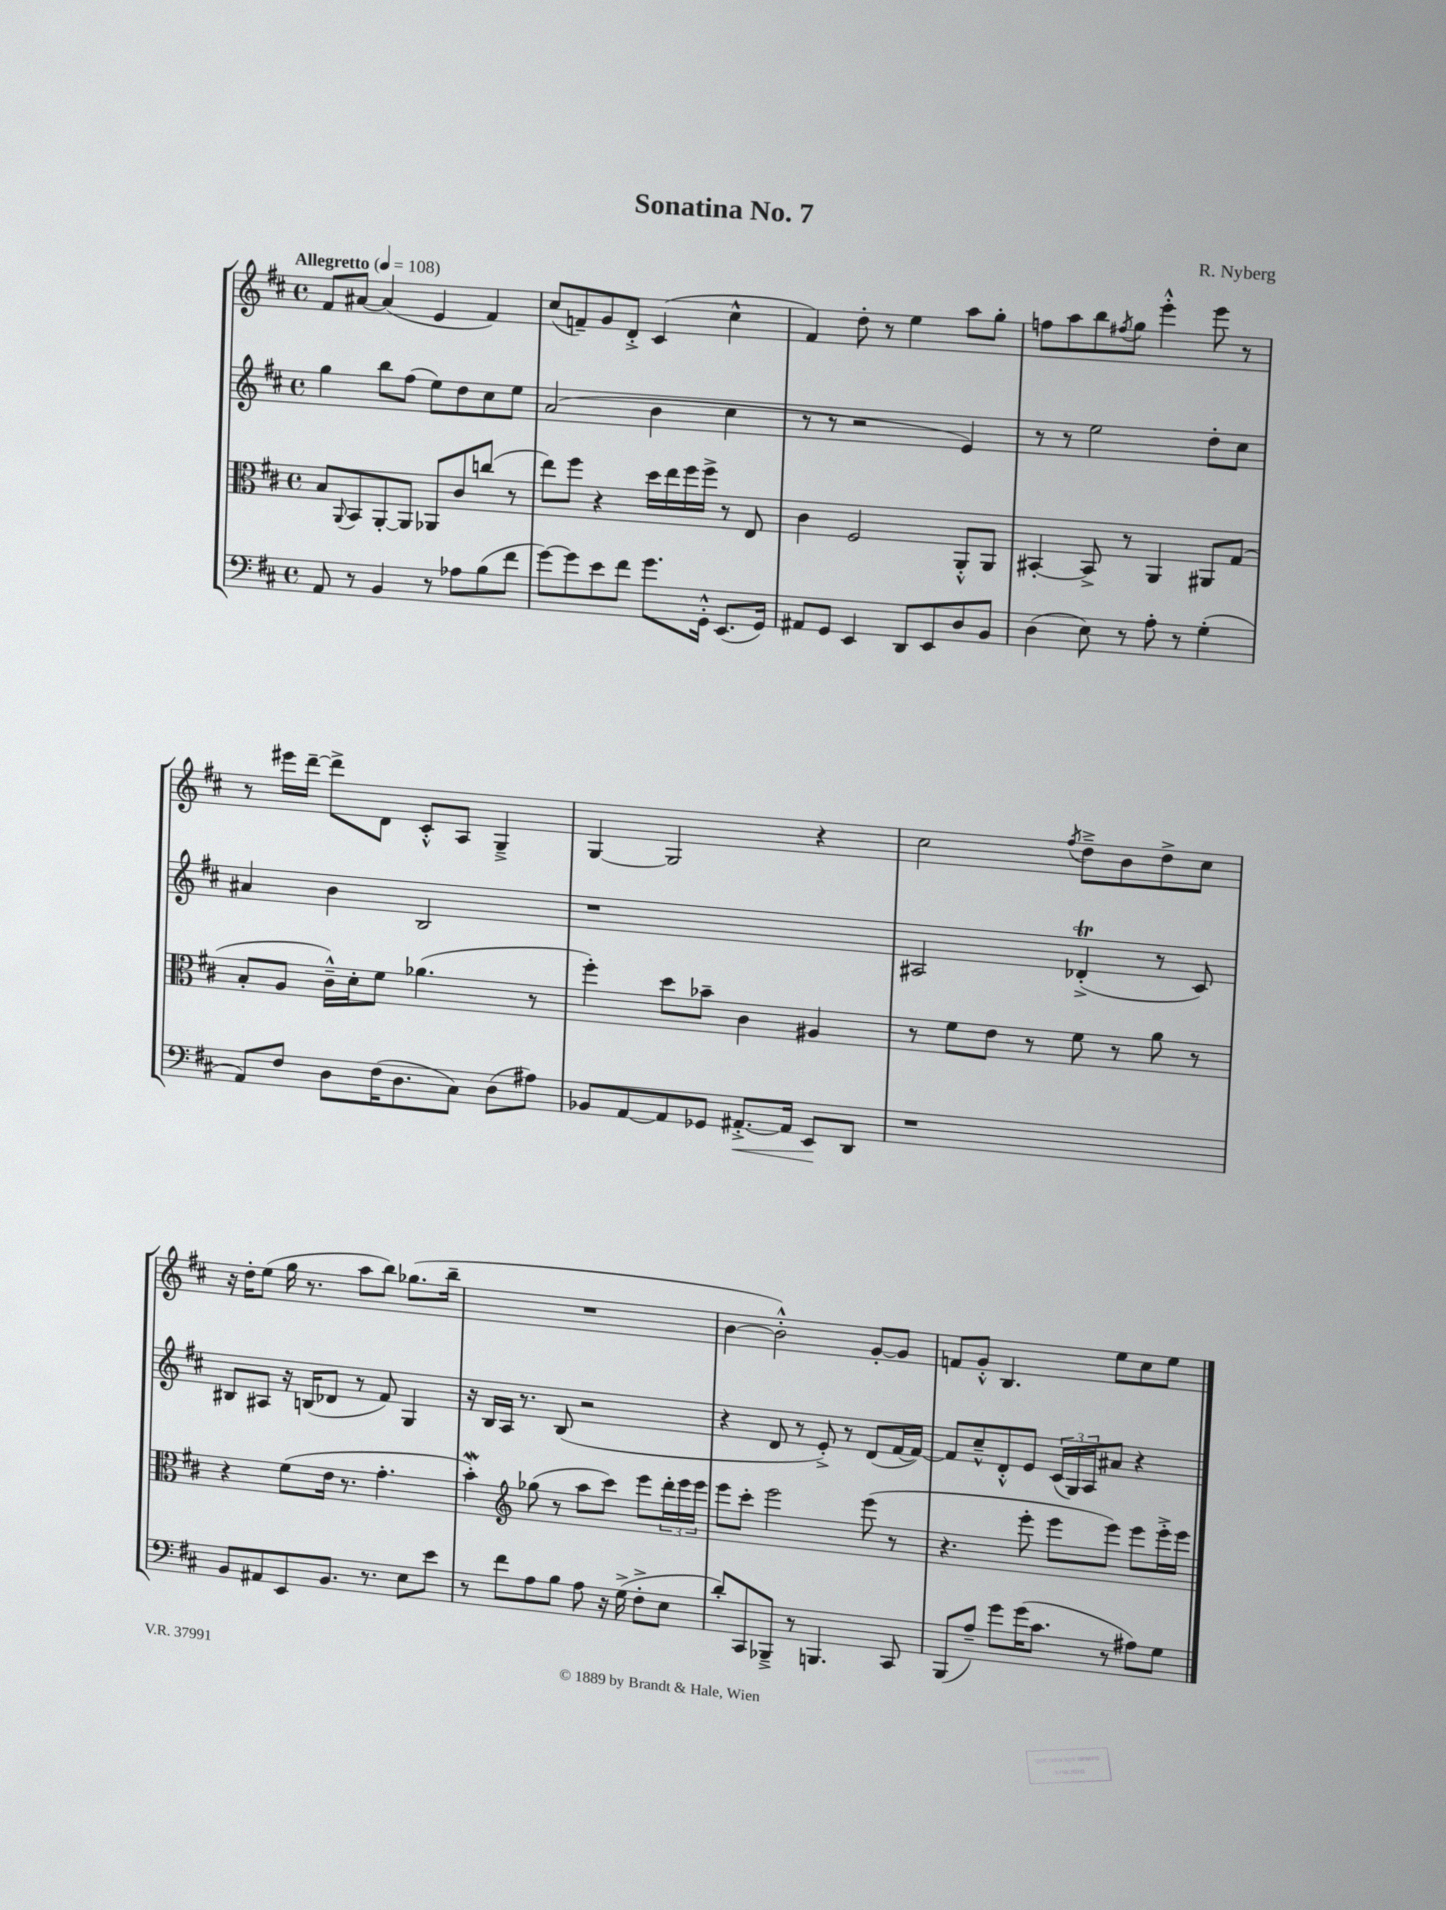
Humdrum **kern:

**kern	**dynam	**kern	**kern	**kern
*part4	*part4	*part3	*part2	*part1
*staff4	*staff4	*staff3	*staff2	*staff1
*clefF4	*	*clefC3	*clefG2	*clefG2
*k[f#c#]	*	*k[f#c#]	*k[f#c#]	*k[f#c#]
*M4/4	*	*M4/4	*M4/4	*M4/4
*met(c)	*	*met(c)	*met(c)	*met(c)
*MM108	*	*MM108	*MM108	*MM108
=1	=1	=1	=1	=1
!	!	!	!	!LO:TX:a:B:t=Allegretto
8AA/	.	8B/L	4gg\	8f#/L
.	.	8qqAA/	.	.
8r	.	8BB/	.	[8a#X/J
4BB/	.	[8AA'/	8bb\L	(4a#/]
.	.	8AA/J]	(8ff#\J	.
8r	.	8AA-X/L	8ee\L)	4e/
8A-X\L	.	8c#/	8dd\	.
(8B\	.	(8ccn/J	8cc#\	4f#/)
8f#\J	.	8r	8ee\J	.
=2	=2	=2	=2	=2
[8g\L)	.	8ee\L)	(2a/	(8cc#/L
8g\]	.	8ff#\J	.	8fn~/)
8e\	.	4r	.	8g/
8f#\J	.	.	.	8d'^/J
8.g\L	.	16dd\LL	4b\	(4c#/
.	.	16ee\	.	.
.	.	16ff#\	.	.
16GG'^^\Jk	.	16ff#^\JJ	.	.
(8.EE/L	.	8r	4cc#\	4cc#^^\
.	.	8E/	.	.
16GG/Jk)	.	.	.	.
=3	=3	=3	=3	=3
8AA#X/L	.	4c#\	8r	4f#/)
8GG/J	.	.	8r	.
4EE/	.	2F#/	2r	8dd'\
.	.	.	.	8r
8DD/L	.	.	.	4ee\
8EE/	.	.	.	.
8D/	.	8AA'^^/L	4e/)	8aa\L
8BB/J	.	8AA/J	.	8gg'\J
=4	=4	=4	=4	=4
(4D\	.	[4BB#X'/	8r	8ffn\L
.	.	.	8r	8aa\
8E\)	.	8BB#^/]	2ee\	8bb\
.	.	.	.	8qff#X/
8r	.	8r	.	8gg\J
8A'\	.	4AA/	.	4eee'^^\
8r	.	.	.	.
(4G'\	.	8AA#X/L	8dd'\L	8eee\
.	.	(8G/J	8cc#\J	8r
!!LO:LB:g=z
=5	=5	=5	=5	=5
8AA/L)	.	8B'/L	4a#X/	8r
8F#/J	.	8A/J	.	16eee#X\LL
.	.	.	.	[16ddd~\JJ
8D\L	.	16c#~^^\LL)	4b\	8ddd^\L]
.	.	16d'\J	.	.
(16F#\K	.	8f#\J	.	8d\J
8.D\	.	.	.	.
.	.	(4.a-X\	2B/	8c#'^^/L
8C#\J)	.	.	.	8A/J
(8D\L	.	.	.	4G~^/
8A#X\J)	.	8r	.	.
=6	=6	=6	=6	=6
8BB-X/L	.	4ff#'\)	1r	[4G/
[8AA/	.	.	.	.
8AA/]	.	8dd\L	.	2G/]
8GG-X/J	.	8b-X~\J	.	.
!	!LO:HP:b	!	!	!
[8.AA#X'^/L	<	4c#\	.	.
16AA#/Jk]	.	.	.	.
8EE/L	.	4A#X/	.	4r
8DD/J	[	.	.	.
=7	=7	=7	=7	=7
1r	.	8r	2A#X/	2cc#\
.	.	8f#\L	.	.
.	.	8e\J	.	.
.	.	8r	.	.
.	.	.	.	8qff#/
.	.	8f#\	(4d-XT'^/	8dd~^\L
.	.	8r	.	8b\
.	.	8a\	8r	8dd^\
.	.	8r	8c#/)	8cc#\J
!!LO:LB:g=z
=8	=8	=8	=8	=8
8BB/L	.	4r	8B#X/L	16r
.	.	.	.	16dd'\KL
8AA#X/	.	.	8A#X/J	(8ee\J
8EE/	.	(8f#\L	16r	16gg\
.	.	.	(16Bn/KL	8.r
8.BB/J	.	16e\Jk	8d-X/J	.
.	.	8.r	.	.
.	.	.	8r	8aa\L
8.r	.	.	.	.
.	.	4.g'\	8f#/)	8bb\J)
8E\L	.	.	4G/	(8.gg-X\L
8e\J	.	.	.	.
.	.	.	.	16bb~\Jk
=9	=9	=9	=9	=9
8r	.	4bW'\)	16r	1r
.	.	.	16B/LL	.
8f#\L	.	.	16A/JJ	.
.	.	.	8.r	.
*	*	*clefG2	*	*
8A\	.	(8gg-X\	.	.
8B\J	.	8r	(8B/	.
8A\	.	8aa\L	2r	.
16r	.	8ccc#\J)	.	.
(16G^\	.	.	.	.
8F#'^\L	.	8eee\L	.	.
8E\J	.	24ddd'\L	.	.
.	.	24eee\	.	.
.	.	24eee\JJ	.	.
=10	=10	=10	=10	=10
8d'/L)	.	8eee\L	4r	[4b\
8CC#/	.	8ccc#'\J	.	.
8BBB-X~^/J	.	2eee\	8d/	2b'^^\])
8r	.	.	8r	.
4.BBBn/	.	.	8e'^/)	.
.	.	.	8r	.
.	.	(8eee\	(8d/L	[8g'/L
8CC#/	.	8r	[16f#/L	8g/J]
.	.	.	16f#/JJ_)	.
=11	=11	=11	=11	=11
(8BBB/L	.	4.r	8f#/L]	8fn/L
8A~/J)	.	.	8cc#~^^/	8g'^^/J
8g\L	.	.	8d'^^/	4.B/
(16g\K	.	8eee'\	8e/J	.
8.c#\J	.	.	.	.
.	.	8eee\L	(24c#/LL	.
.	.	.	24G/)	.
.	.	.	24A/J	.
8r	.	8eee\J)	8a#X/J	8ee\L
8A#X\L)	.	8eee\L	4r	8cc#\
8G\J	.	16eee'^\L	.	8ee\J
.	.	16eee\JJ	.	.
==	==	==	==	==
*-	*-	*-	*-	*-
